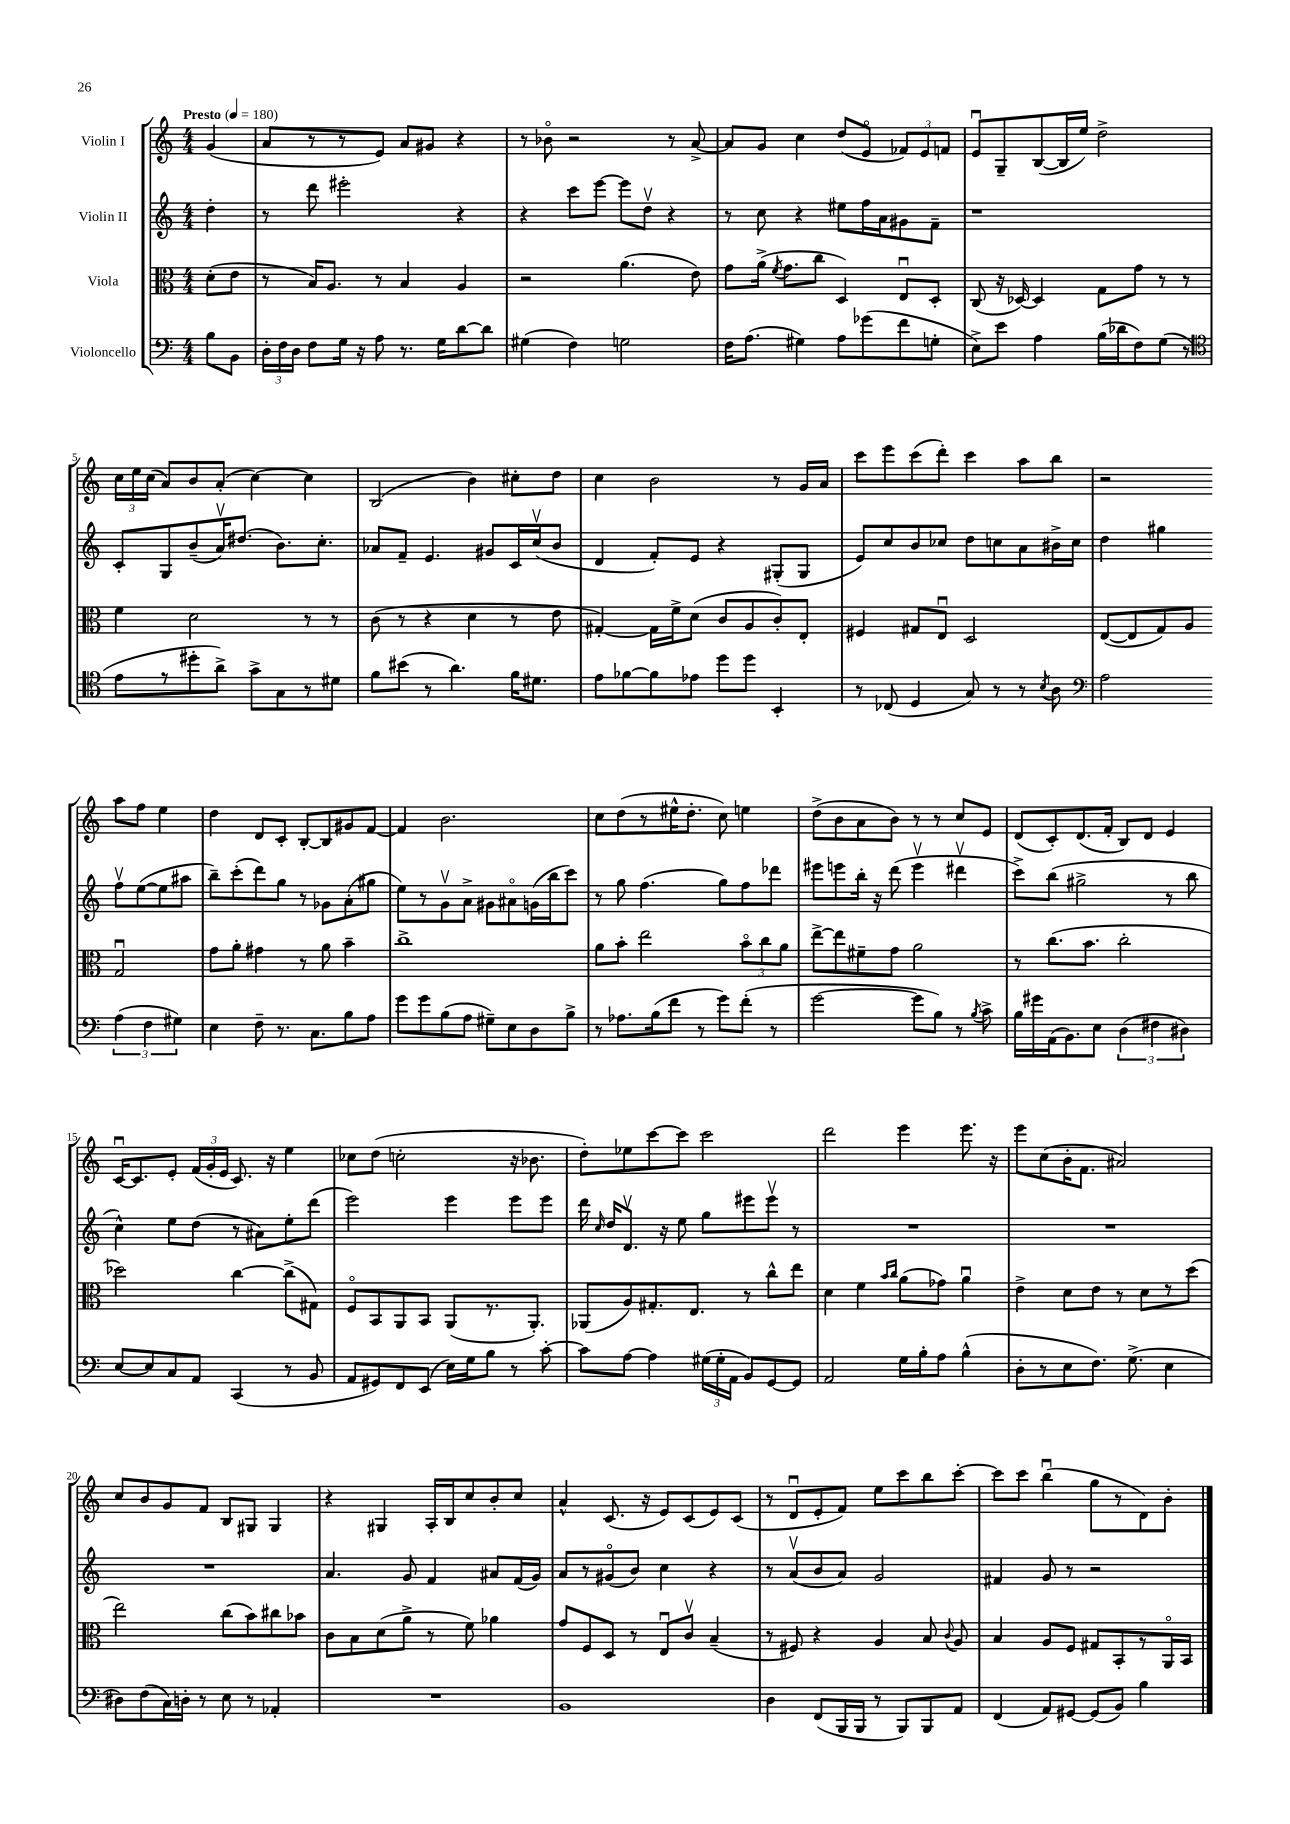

**kern	**kern	**kern	**kern
*part4	*part3	*part2	*part1
*staff4	*staff3	*staff2	*staff1
*I"Violoncello	*I"Viola	*I"Violin II	*I"Violin I
*clefF4	*clefC3	*clefG2	*clefG2
*k[]	*k[]	*k[]	*k[]
*M4/4	*M4/4	*M4/4	*M4/4
*MM180	*MM180	*MM180	*MM180
=	=	=	=
!	!	!	!LO:TX:a:B:t=Presto
8B\L	(8d'\L	4dd'\	(4g/
8BB\J	8e\J	.	.
=1	=1	=1	=1
24D'\LL	8r	8r	8a/L
24F\	.	.	.
24D\JJ	.	.	.
8F\L	16B/KL)	8ddd\	8r
.	8.A/J	.	.
16G\Jk	.	2eee#X'\	8r
16r	.	.	.
8A\	8r	.	8e/J)
8.r	4B/	.	8a/L
.	.	.	8g#X/J
16G\KL	.	.	.
[8d\	4A/	4r	4r
8d\J]	.	.	.
=2	=2	=2	=2
(4G#X\	2r	4r	8r
.	.	.	8b-X\
4F\)	.	8ccc\L	2r
.	.	[8eee\J	.
2Gn\	(4.a\	8eee\L]	.
.	.	8ddv\J	.
.	.	4r	8r
.	8e\)	.	[8a^/
=3	=3	=3	=3
16F\KL	8g\L	8r	8a/L]
(8.A\J	.	.	.
.	(16a^\Jk	8cc\	8g/J
.	8qf/	.	.
.	8.g\L	.	.
4G#X\)	.	4r	4cc\
.	8cc\J	.	.
8A\L	4D/)	8ee#X\L	(8dd/L
(8g-X\	.	16ff\L	8e/J
.	.	16a\J	.
8f\	8Eu/L	8g#X\	12f-X/L)
.	.	.	12e/
8Gn'\J	8D'/J	8f~\J	.
.	.	.	12fn/J
=4	=4	=4	=4
8E^\L)	(8C/	1r	8eu/L
8e\J	16r	.	8G~/
.	[16D-X/)	.	.
4A\	4D-/]	.	([8B/
.	.	.	16B/L]
.	.	.	16ee/JJ)
(16B\LL	8G\L	.	2dd^\
16d-X\J	.	.	.
8F\)	8g\J	.	.
(8G\J	8r	.	.
8r	8r	.	.
!!LO:LB:g=z
=5	=5	=5	=5
*clefC4	*	*	*
8e\L	4f\	8c'/L	24cc\LL
.	.	.	24ee\
.	.	.	(24cc\JJ
8r	.	8G/	8a/L)
8dd#X'\	2d\	(8b~/	8b/
8a^\J)	.	16av/K)	(8a'/J
.	.	(8.dd#X/J	.
8g^\L	.	.	[4cc\)
8G\	.	8.b\L)	.
8r	8r	.	4cc\]
.	.	8.cc'\J	.
8d#X\J	8r	.	.
=6	=6	=6	=6
8f\L	(8c\	8a-X/L	(2B/
(8b#X\J	8r	8f~/J	.
8r	4r	4.e/	.
4.a\)	.	.	.
.	4d\	.	4b\)
.	.	8g#X/L	.
16f\KL	8r	16c/L	8cc#X'\L
8.d#X\J	.	(16ccv/J	.
.	8e\	8b/J	8dd\J
=7	=7	=7	=7
8e\L	[4G#X'/)	4d/	4cc\
[8f-X\	.	.	.
8f-\]	16G#\LL]	8f'/L)	2b\
.	16f^\J	.	.
8e-X\J	(8d\J	8e/J	.
8dd\L	8c/L	4r	.
8dd\J	8A/	.	.
4BB'/	8c'/)	(8G#X'/L	8r
.	8E'/J	8G#/J	16g/LL
.	.	.	16a/JJ
=8	=8	=8	=8
8r	4F#X/	8e/L)	8ccc\L
(8C-X/	.	8cc/	8eee\
4D/	8G#X/L	8b/	(8ccc\
.	8Eu/J	8cc-X/J	8ddd'\J)
8G/)	2D/	8dd\L	4ccc\
8r	.	8ccn\	.
8r	.	8a\	8aa\L
8qB/	.	.	.
8A\	.	16b#X^\L	8bb\J
.	.	16cc\JJ	.
=9	=9	=9	=9
*clefF4	*	*	*
2A\	([8E/L	4dd\	2r
.	8E/]	.	.
.	8G/)	4gg#X\	.
.	8A/J	.	.
(6A\	2Gu/	8ffv\L	8aa\L
.	.	([8ee\	8ff\J
6F\	.	.	.
.	.	8ee\]	4ee\
6G#X\)	.	.	.
.	.	8aa#X\J	.
!!LO:LB:g=z
=10	=10	=10	=10
4E\	8g\L	8bb~\L)	4dd\
.	8a'\J	(8ccc'\	.
8F~\	4g#X\	8ddd\)	8d/L
8.r	.	8gg\J	8c'/J
.	8r	8r	[8B'/L
8.C\L	.	.	.
.	8a\	8g-X\L	8B/]
8B\	4b~\	(8a'\	8g#X/
8A\J	.	8gg#X\J	[8f/J
=11	=11	=11	=11
8g\L	1cc^	8ee\L)	4f/]
8g\	.	8r	.
(8B\	.	8gv\	2.b\
8A\J	.	8a^\J	.
8G#X~\L)	.	8g#X\L	.
8E\	.	8a#X\	.
8D\	.	(16gn\L	.
.	.	16bb\J	.
8B^\J	.	8ccc\J)	.
=12	=12	=12	=12
8r	8a\L	8r	8cc\L
8.A-X\L	8b'\J	8gg\	(8dd\
.	2ee\	(4.ff\	8r
(16B\k	.	.	.
8f\J	.	.	16ee#X^^\K
.	.	.	8.dd'\J
8r	.	.	.
8g\L)	.	8gg\L)	8cc\)
(8f'\J	12b\L	8ff\	4een\
.	12cc\	.	.
8r	.	8ddd-X\J	.
.	12a\J	.	.
=13	=13	=13	=13
[2g\	[8ee^\L	8eee#X\L	(8dd^\L
.	8ee\]	8eeen\	8b\
.	8f#X~\	16bb'\Jk	8a\
.	.	16r	.
.	8g\J	(8ddd\	8b\J)
8g\L]	2a\	4eeev\	8r
8B\J)	.	.	8r
8r	.	4ddd#Xv\	8cc/L
8qB/	.	.	.
8c^\	.	.	8e/J
=14	=14	=14	=14
16B\LL	8r	8ccc^\L)	(8d/L
16g#X\	.	.	.
(16AA\J	(8.cc\L	(8bb\J	8c'/)
8.BB\)	.	.	.
.	.	2gg#X^\	(8.d/
.	8.b\J	.	.
8E\J	.	.	.
.	.	.	16f'/Jk
(6D\	2cc'\	.	8B/L)
.	.	.	8d/J
6F#X\	.	.	.
.	.	8r	4e/
6D#X\)	.	.	.
.	.	8bb\	.
!!LO:LB:g=z
=15	=15	=15	=15
[8E/L	2dd-X\)	4cc^^\)	[16cu/KL
.	.	.	8.c/]
8E/]	.	.	.
8C/	.	8ee\L	8e'/J
8AA/J	.	(8dd\J	(24f/LL
.	.	.	24g'/
.	.	.	24e/JJ
(4CC/	[4cc\	8r	8.c/)
.	.	8a#X\L)	.
.	.	.	16r
8r	(8cc^\L]	8ee'\	4ee\
8BB/	8G#X\J)	(8ddd\J	.
=16	=16	=16	=16
8AA/L	8F/L	2eee\)	8cc-X\L
8GG#X/)	8BB/	.	(8dd\J
8FF/	8AA/	.	2ccn'\
(8EE/J	8BB/J	.	.
16E\LL)	(8AA/L	4eee\	.
16G\J	.	.	.
8B\J	8.r	.	.
8r	.	8eee\L	16r
.	8.AA'/J)	.	8.b-X\
[8c'\	.	8eee\J	.
=17	=17	=17	=17
8c\L]	(8AA-X/L	16ddd\	8dd'\L)
.	.	16qqcc/	.
.	.	16dd/KL	.
[8A\J	8A/)	8.dv/J	8ee-X\
4A\]	8.G#X'/	.	[8ccc\
.	.	16r	.
.	.	8ee\	8ccc\J]
.	8.E/J	.	.
(24G#X\LL	.	8gg\L	2ccc\
24G#'\	.	.	.
24AA\JJ	.	.	.
8BB/L)	8r	8eee#X\	.
[8GG/	8cc^^\L	8eee#v\J	.
8GG/J]	8ee\J	8r	.
=18	=18	=18	=18
2AA/	4d\	1r	2ddd\
.	4f\	.	.
.	16qqb/LL	.	.
.	16qqcc/JJ	.	.
16G\LL	(8a\L	.	4eee\
16B'\J	.	.	.
8A\J	8g-X\J)	.	.
(4B^^\	4au\	.	8.eee\
.	.	.	16r
=19	=19	=19	=19
8D'\L	4e^\	1r	8eee\L
8r	.	.	(8cc\
8E\	8d\L	.	16b'\K
.	.	.	8.f\J
8.F\J)	8e\J	.	.
.	8r	.	2a#X/)
(8.G^\	.	.	.
.	8d\L	.	.
4E\	8r	.	.
.	(8dd\J	.	.
!!LO:LB:g=z
=20	=20	=20	=20
8D#X\L)	2ee\)	1r	8cc/L
(8F\	.	.	8b/
16C\L)	.	.	8g/
16Dn'\JJ	.	.	.
8r	.	.	8f/J
8E\	(8cc\L	.	8B/L
8r	8b\)	.	8G#X/J
4AA-X'/	8cc#X\	.	4G#/
.	8b-X\J	.	.
=21	=21	=21	=21
1r	8c\L	4.a/	4r
.	8B\	.	.
.	(8d\	.	4G#X/
.	8a^\J	8g/	.
.	8r	4f/	16A'/LL
.	.	.	16B/J
.	8f\)	.	8cc/
.	4a-X\	8a#X/L	8b'/
.	.	(16f/L	8cc/J
.	.	16g/JJ)	.
=22	=22	=22	=22
1BB	8g/L	8a/L	4a^^/
.	8F/	8r	.
.	8D/J	(8g#X/	(8.c/
.	8r	8b/J)	.
.	.	.	16r
.	8Eu/L	4cc\	8e/L)
.	8cv/J	.	(8c/
.	(4B~/	4r	8e/)
.	.	.	(8c/J
=23	=23	=23	=23
4D\	8r	8r	8r
.	8F#X/)	(8av/L	8du/L
(8FF/L	4r	8b/	8e'/
16BBB/L	.	8a/J)	8f/J)
16BBB/JJ	.	.	.
8r	4A/	2g/	8ee\L
8BBB/L)	.	.	8ccc\
8BBB/	8B/	.	8bb\
.	8qqc/	.	.
8AA/J	8A/	.	[8ccc'\J
=24	=24	=24	=24
(4FF/	4B/	4f#X/	8ccc\L]
.	.	.	8ccc\J
8AA/L)	8A/L	8g/	(4bbu\
[8GG#X/J	8F/J	8r	.
(8GG#/L]	8G#X/L	2r	8gg\L
8BB/J)	8BB'/	.	8r
4B\	8r	.	8d\)
.	16AA/L	.	8b'\J
.	16BB/JJ	.	.
==	==	==	==
*-	*-	*-	*-
